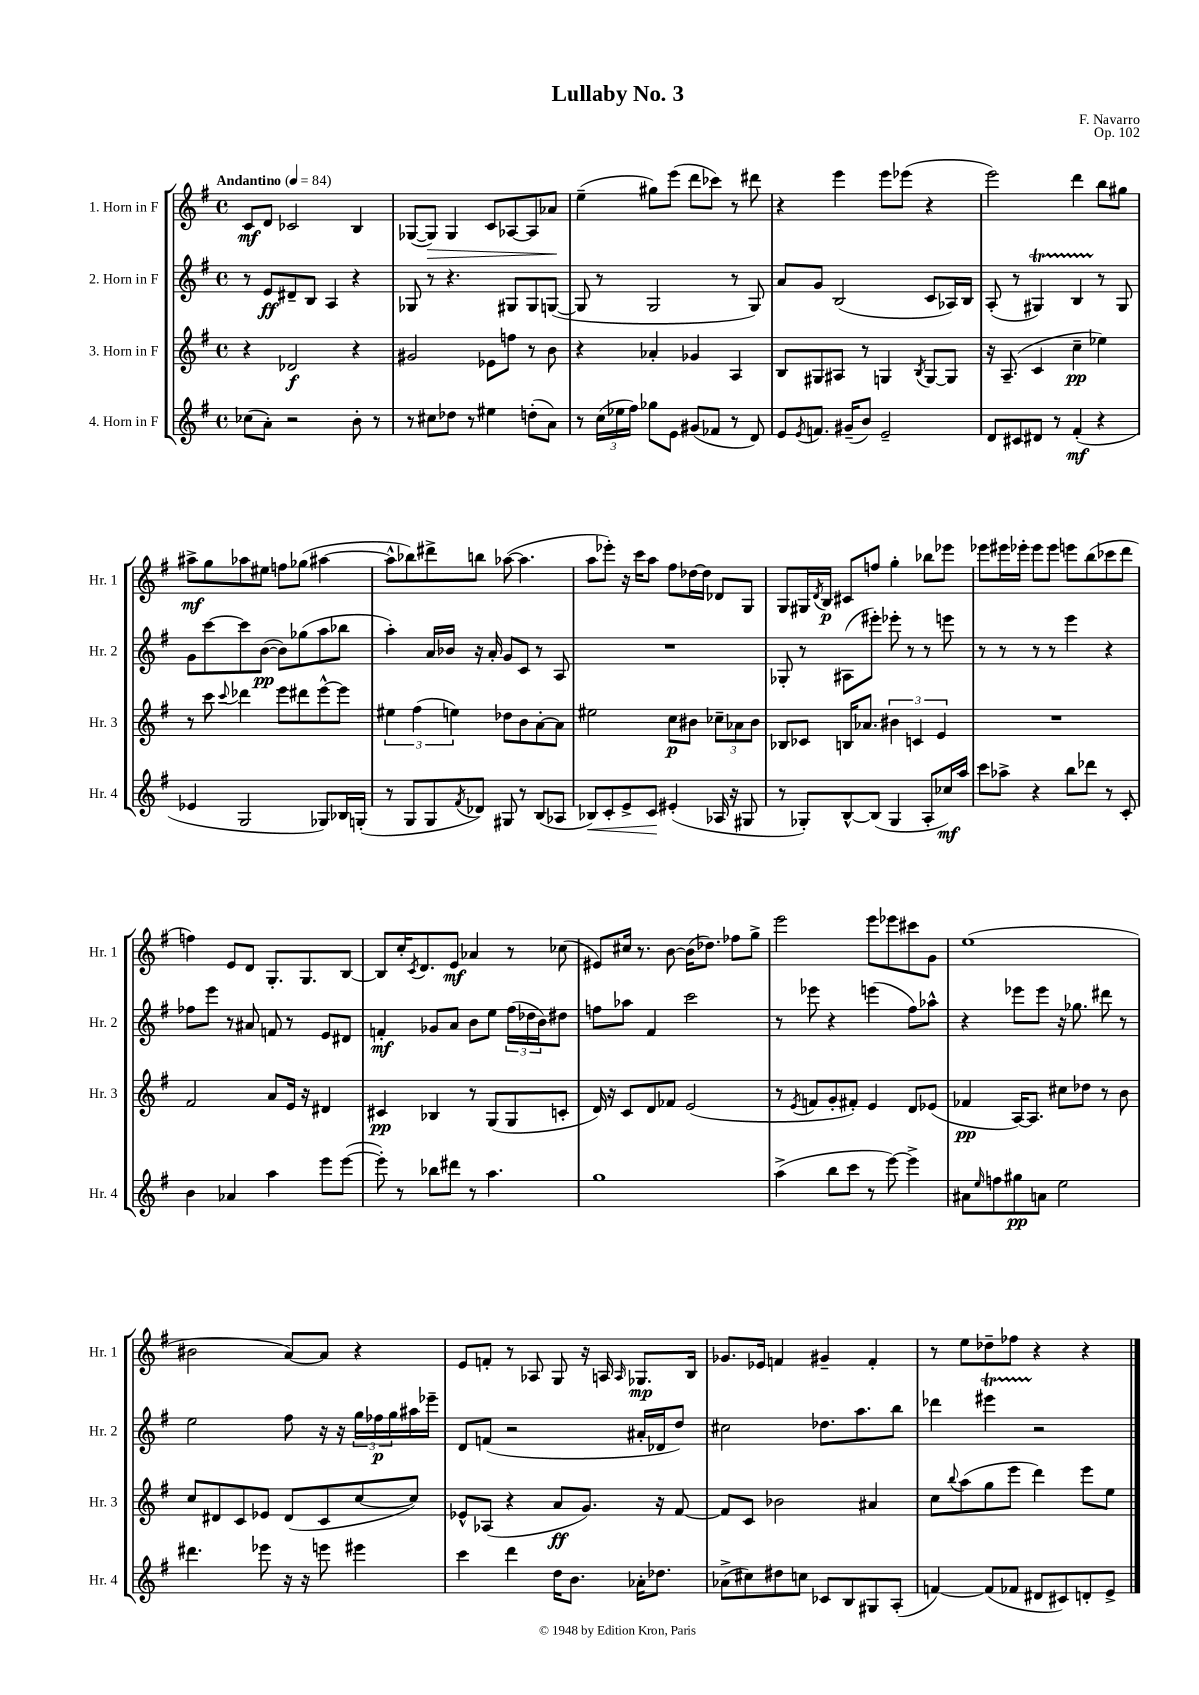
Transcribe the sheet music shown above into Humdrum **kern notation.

**kern	**kern	**kern	**kern
*staff4	*staff3	*staff2	*staff1
*clefG2	*clefG2	*clefG2	*clefG2
*k[f#]	*k[f#]	*k[f#]	*k[f#]
*M4/4	*M4/4	*M4/4	*M4/4
*met(c)	*met(c)	*met(c)	*met(c)
*MM84	*MM84	*MM84	*MM84
(8cc-\L	4r	8r	8c/L
8a'\J)	.	8e/L	8d/J
2r	2d-/	8d#~/	2c-/
.	.	8B/J	.
.	.	4A/	.
8b'\	4r	4r	4B/
8r	.	.	.
=	=	=	=
8r	2g#/	8G-/	([8G-/L
8cc#\L	.	8r	8G-/]J)
8dd-\J	.	4.r	4G-/
8r	.	.	.
4ee#\	8e-\L	.	8c/L
.	8ff\J	8G#/L	[8A-/
(8dd'\L	8r	8G#/	8A-/]
8a\J)	8b\	([8G/J	8a-/J
=	=	=	=
8r	4r	8G/]	(4ee~\
(24cc\LL	.	8r	.
24ee-\	.	.	.
24ff#\JJ)	.	.	.
8gg-\L	4a-'/	2G/	8gg#\L)
8e\J	.	.	(8eee\J
(8g#/L	4g-/	.	8ddd\L
8f-/J	.	.	8ccc-\J)
8r	4A/	8r	8r
8d/)	.	8G/)	8ddd#\
=	=	=	=
8e/L	8B/L	8a/L	4r
8qe/	.	.	.
8.f/J	8G#/	8g/J	.
.	8A#/J	(2B/	4eee\
(16g#~/LK	.	.	.
8b/J)	8r	.	.
2e~/	4G/	.	8eee\L
.	.	.	(8eee-\J
.	8qB/	.	.
.	[8G/L	8c/L	4r
.	8G/]J	16A-/L)	.
.	.	16B/JJ	.
=	=	=	=
8d/L	16r	(8A'/	2eee\)
.	(8.A~/	.	.
8c#/	.	8r	.
8d#/J	4c/	4G#/)	.
8r	.	.	.
(4f#'/	4cc~\	4B/	4ddd\
4r	4ee-\)	8r	8bb\L
.	.	8G#/	8gg#\J
=	=	=	=
4e-/	8r	8g\L	8aa#^\L
.	8ccc\	[8ccc\	8gg\
.	8qqccc/	.	.
2G/	4ddd-\	8ccc\]	8aa-\
.	.	([8b\J	8ee#\J
.	8eee\L	8b\]L)	8ff\L
.	8ddd#\	(8gg-\	(8gg-\J
8G-/L)	[8eee^^\	8aa\	[4aa#\
16B-/L	8eee\]J	8bb-\J	.
(16G'/JJ	.	.	.
=	=	=	=
8r	6ee#\	4aa'\)	8aa#^^\]L
8G/L	.	.	8bb-\)
.	(6ff#\	.	.
8G/	.	16a/LL	8ddd#^\
.	.	16b-/JJ	.
.	6ee\)	.	.
8qf#/	.	.	.
8d-/J)	.	16r	8bb\J
.	.	16a'/	.
8G#/	8dd-\L	8g/L	([8aa-\
8r	8b\	8c/J	4.aa-\]
(8B/L	[8a'\	8r	.
8A-/J	8a\]J	8A/	.
=	=	=	=
8B-/L)	2ee#\	1r	8aa\L
8c'/	.	.	8eee-'\J)
8e^/	.	.	16r
.	.	.	16ccc\LK
8c/J	.	.	8aa\J
(4e#'/	8cc\L	.	8ff#\L
.	8b#\J	.	[16dd-\L
.	.	.	16dd-\]JJ
16A-/	12cc-~\L	.	8d-/L
16r	.	.	.
.	12a-\	.	.
8G#/	.	.	8G/J
.	12b#\J	.	.
=	=	=	=
8r	8B-/L	8G-'/	8G/L
8G-'/L)	8c-/J	8r	16G#/L
.	.	.	8qd/
.	.	.	16B/JJ
[8B^^/	16B/LK	(8A#\L	8c#/L
.	8.a-/J	.	.
(8B/]J	.	8eee#'\J)	8ff/J
4G-/	6b#\	8eee-'\	4gg'\
.	.	8r	.
.	6c/	.	.
8A'/L	.	8r	8bb-\L
.	6e/	.	.
16cc-/L)	.	8eee\	8eee-\J
16aa/JJ	.	.	.
=	=	=	=
8ccc\L	1r	8r	8eee-\L
8aa-^\J	.	8r	16eee#\L
.	.	.	16eee-'\JJ
4r	.	8r	8eee-\L
.	.	8r	8eee-\J
8bb\L	.	4eee\	8eee\L
8ddd-\J	.	.	(8bb\
8r	.	4r	8ccc-\
8c'/	.	.	8ddd\J
=	=	=	=
4b\	2f#/	8ff-\L	4ff\)
.	.	8eee\J	.
4a-/	.	8r	8e/L
.	.	8a#/	8d/J
4aa\	8a/L	8f/	8.G'/L
.	16e/Jk	8r	.
.	16r	.	8.G/
8eee\L	4d#/	8e/L	.
([8eee\J	.	8d#/J	[8B/J
=	=	=	=
8eee'\])	4c#/	4f'/	8B/]L
8r	.	.	16cc'/K
.	.	.	8qc/
.	.	.	8.d/
8bb-\L	4B-/	8g-/L	.
8ddd#\J	.	8a/J	8e/J
8r	8r	8b\L	4a-/
4.aa\	(8G/L	8ee\J	.
.	8G/	(24ff#\LL	8r
.	.	24dd-\	.
.	.	24b\J)	.
.	8c'/J	8dd#\J	(8cc-\
=	=	=	=
1gg	16d/)	8ff\L	8e#/L)
.	16r	.	.
.	8c/L	8aa-\J	16cc#/Jk
.	.	.	8.r
.	8d/	4f#/	.
.	8f-/J	.	[8b\
.	(2e/	2ccc\	(16b\]LK
.	.	.	8.dd-\J)
.	.	.	8ff-\L
.	.	.	8gg^\J
=	=	=	=
(4aa^\	8r	8r	2eee\
.	8qe/	.	.
.	8f/L	8eee-\	.
8bb\L	8g'/	4r	.
8ccc\J	8f#'/J)	.	.
8r	4e/	(4eee\	8eee\L
[8eee\)	.	.	8eee-\
4eee^\]	8d/L	8ff#\L)	8ccc#\
.	(8e-/J	8aa-^^\J	8g\J
=	=	=	=
8a#\L	4f-/	4r	(1ee
16qqee/	.	.	.
8ff\	.	.	.
8gg#\	[16A/LK)	8eee-\L	.
.	8.A/]J	.	.
8a\J	.	8eee-\J	.
2ee\	8cc#\L	16r	.
.	.	8.gg-\	.
.	8dd-\J	.	.
.	8r	8ddd#\	.
.	8b\	8r	.
=	=	=	=
4.ddd#\	8cc/L	2ee\	2b#\
.	8d#/	.	.
.	8c/	.	.
8eee-\	8e-/J	.	.
16r	(8d#/L	8ff#\	[8a/L)
16r	.	.	.
8eee\	8c/	16r	8a/]J
.	.	16r	.
4eee#\	[8cc/	24gg\LL	4r
.	.	24ff-\	.
.	.	24gg\	.
.	8cc/]J)	16aa#\	.
.	.	16eee-~\JJ	.
=	=	=	=
4ccc\	8e-^^/L	8d/L	8e/L
.	(8A-/J	(8f/J	8f'/J
4ddd\	4r	2r	8r
.	.	.	8A-/
16dd\LK	8a/L	.	8G/
8.b\J	.	.	.
.	8.g/J)	.	16r
.	.	.	16A/
.	.	.	16qqA/
16a-'\LK	.	16a#'/LL	8.G-/L
8.dd-\J	16r	16d-/J	.
.	[8f#/	8dd/J)	.
.	.	.	16B/Jk
=	=	=	=
(8a-^\L	8f#/]L	2cc#\	8.g-/L
8cc#\)	8c/J	.	.
.	.	.	16e-/Jk
8dd#\	2b-\	.	4f/
8cc\J	.	.	.
8c-/L	.	8.dd-\L	4g#~/
8B/	.	.	.
.	.	8.aa\	.
8G#/	4a#/	.	4f'/
(8A'/J	.	8bb\J	.
=	=	=	=
[4f/)	8cc\L	4ddd-\	8r
.	8qqbb/	.	.
.	(8aa\	.	8ee\L
(8f/]L	8gg\	4eee#\	8dd-~\
8f-/J	8eee\J	.	8ff-\J
8d#/L	4ddd\)	2r	4r
8c#/)	.	.	.
8d'/	8eee\L	.	4r
8e^/J	8ee\J	.	.
==	==	==	==
*-	*-	*-	*-
